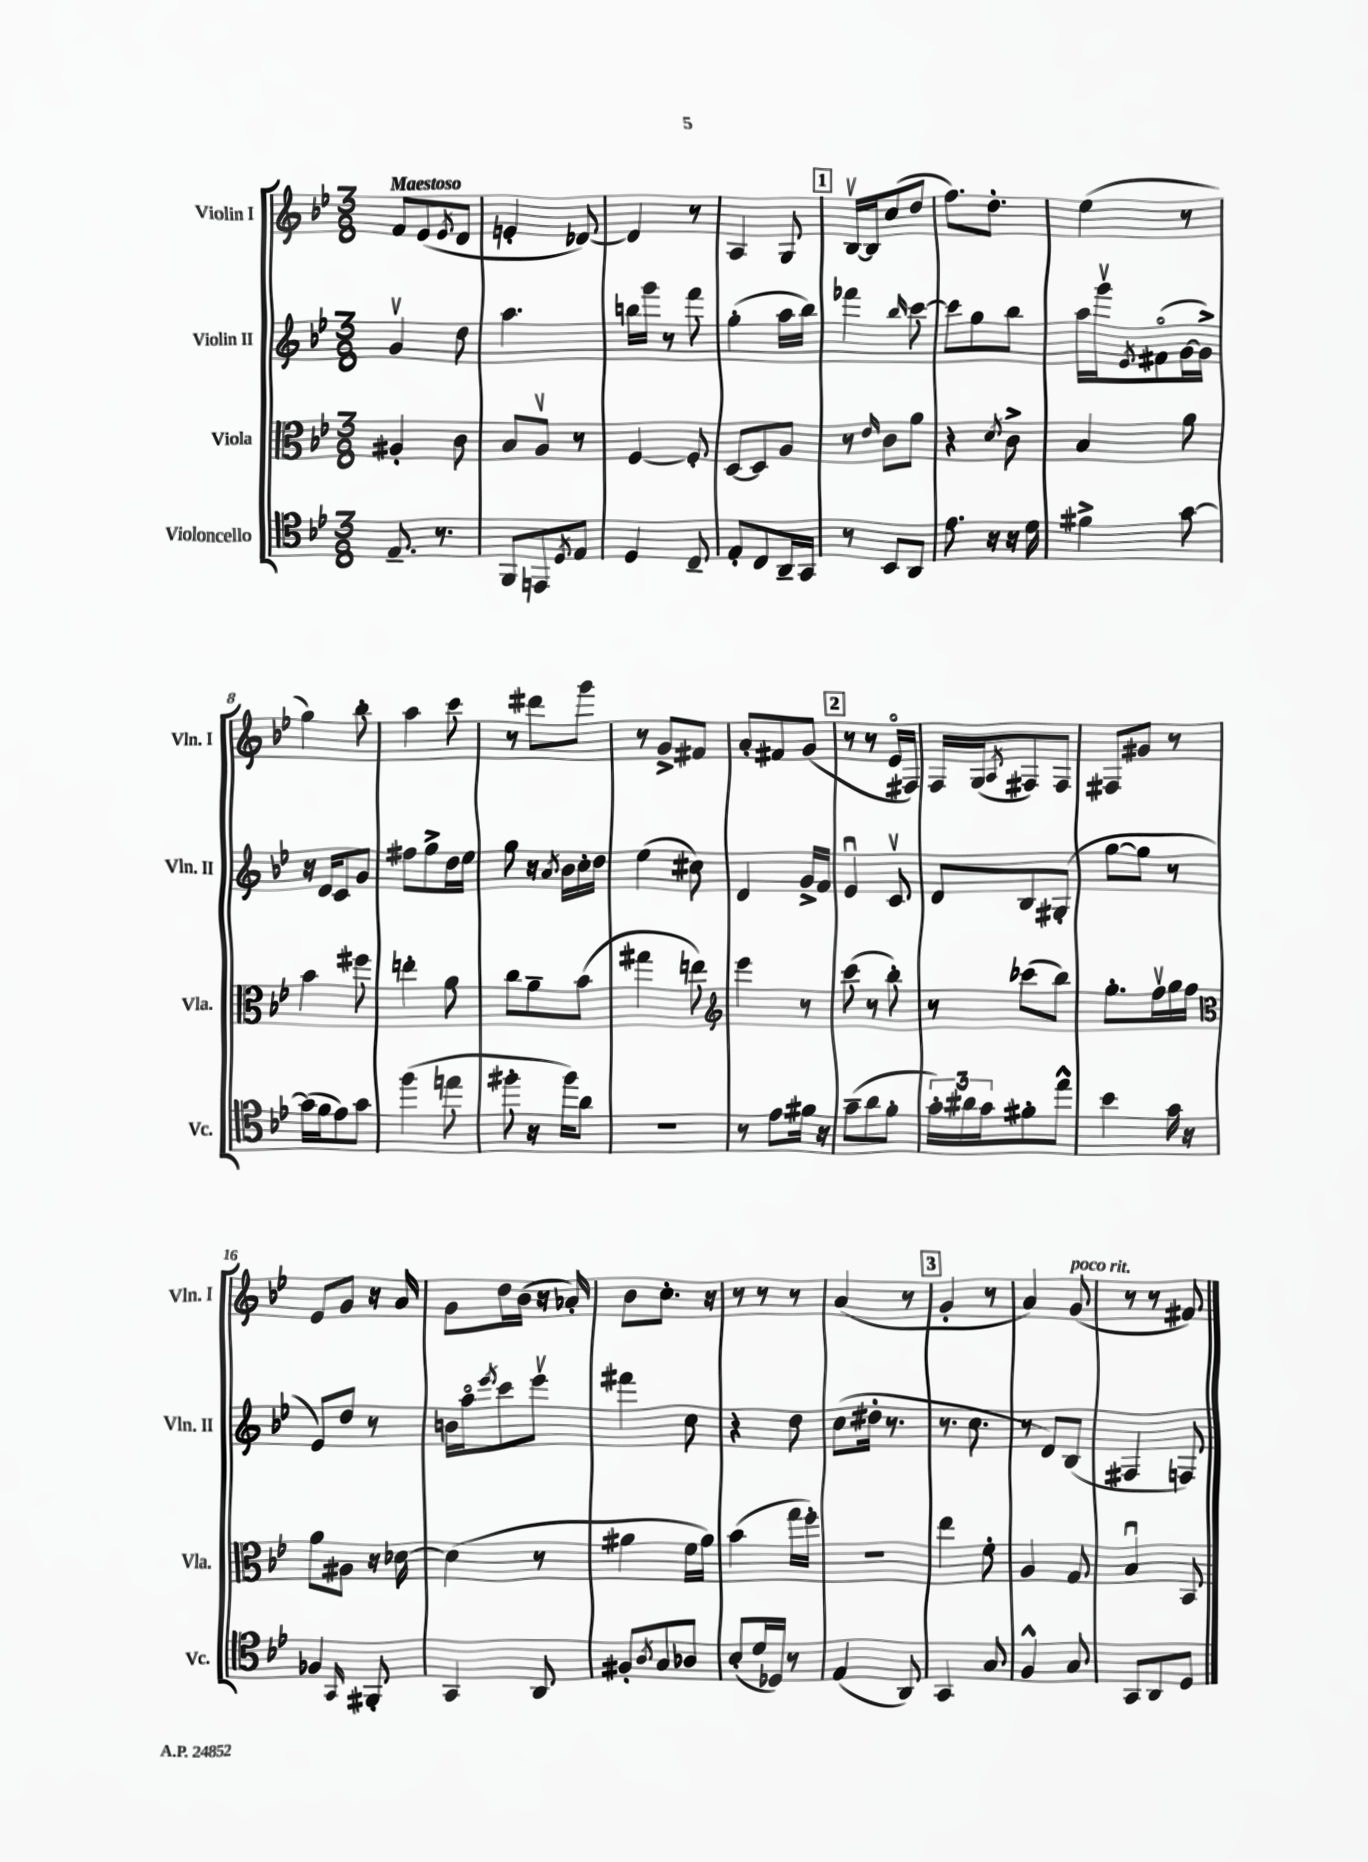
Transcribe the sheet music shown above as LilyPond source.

<<
\new StaffGroup <<
\new Staff = "s0" \with { instrumentName = "Violin I" shortInstrumentName = "Vln. I" } {
    \clef treble \key bes \major \numericTimeSignature \time 3/8 \tempo "Maestoso"
    f'8 ees'8( \acciaccatura { ees'8 } d'8 |
    e'4-. des'8~) |
    des'4 r8 |
    a4 g8 |
    \mark \markup { \box "1" } bes16~\upbow bes16 c''8( d''8 |
    f''8.) d''8.-. |
    ees''4( r8 |
    g''4) bes''8-. |
    a''4 c'''8 |
    r8 dis'''8 g'''8 |
    r8 g'8-> fis'8 |
    a'8-. fis'8 g'8( |
    \mark \markup { \box "2" } r8 r8 ees'16\flageolet fis16) |
    f16 g16( \acciaccatura { a8 } fis8) fis8 |
    fis8 gis'8 r8 |
    ees'8 g'8 r16 a'16 |
    g'8 d''16 bes'16( r16 aes'16-.) |
    bes'8 c''8.-. r16 |
    r8 r8 r8 |
    a'4( r8 |
    \mark \markup { \box "3" } g'4-. r8 |
    a'4) g'8^\markup { \italic "poco rit." }( |
    r8 r8 fis'8) \bar "|." |
}
\new Staff = "s1" \with { instrumentName = "Violin II" shortInstrumentName = "Vln. II" } {
    \clef treble \key bes \major \numericTimeSignature \time 3/8
    g'4\upbow d''8 |
    a''4. |
    b''16 g'''16 r8 f'''8 |
    g''4-.( a''16 bes''16) |
    \mark \markup { \box "1" } fes'''4 \grace { bes''16 } c'''8~ |
    c'''8 g''8 bes''8 |
    a''16 g'''16\upbow \acciaccatura { ees'8 } fis'8\flageolet( g'16~ g'16->) |
    r16 d'16 c'8 g'8 |
    fis''8 g''8-> d''16 ees''16 |
    g''8 r16 \acciaccatura { a'8 } bes'16 c''16-. d''16 |
    ees''4( cis''8) |
    d'4 g'16-> f'16 |
    \mark \markup { \box "2" } ees'4\downbow c'8\upbow |
    d'8 bes8 gis8-.( |
    g''8~ g''8 r8 |
    ees'8) d''8 r8 |
    b'16 a''16\flageolet \acciaccatura { ees'''8 } c'''8 ees'''8\upbow |
    fis'''4 c''8 |
    r4 d''8 |
    c''8( dis''16-. r8. |
    \mark \markup { \box "3" } r8. c''8. |
    r8 d'8) bes8( |
    fis4 f8) \bar "|." |
}
\new Staff = "s2" \with { instrumentName = "Viola" shortInstrumentName = "Vla." } {
    \clef alto \key bes \major \numericTimeSignature \time 3/8
    ais4-. c'8 |
    bes8 a8\upbow r8 |
    f4~ f8-. |
    d8~ d8 a8 |
    \mark \markup { \box "1" } r8 \grace { ees'16 } c'8 a'8 |
    r4 \acciaccatura { d'8 } c'8-> |
    bes4 a'8 |
    bes'4 fis''8 |
    e''4-. a'8 |
    c''8 a'8-- bes'8( |
    gis''4 e''8) |
    \clef treble ees'''4 r8 |
    \mark \markup { \box "2" } c'''8( r8 bes''8-.) |
    r8 ces'''8( bes''8) |
    g''8.-. f''16\upbow g''16 f''16 |
    \clef alto a'8 ais8 r16 des'16~ |
    des'4( r8 |
    ais'4 f'16 ais'16) |
    bes'4( g''16 f''16-.) |
    R4. |
    \mark \markup { \box "3" } ees''4 f'8-. |
    a4 g8 |
    bes4\downbow bes,8 \bar "|." |
}
\new Staff = "s3" \with { instrumentName = "Violoncello" shortInstrumentName = "Vc." } {
    \clef tenor \key bes \major \numericTimeSignature \time 3/8
    ees8.-- r8. |
    f,8 e,8 \acciaccatura { d8 } ees8 |
    d4 c8-- |
    ees8-. c8 a,16-- g,16 |
    \mark \markup { \box "1" } r8 bes,8 a,8 |
    ees'8. r16 r16 d'16 |
    fis'4-> g'8~ |
    g'16( f'16 ees'8) g'8 |
    f''4( e''8 |
    fis''8-. r16 fis''16) a'8 |
    r4. |
    r8 ees'8 fis'16 r16 |
    \mark \markup { \box "2" } g'8--( a'8 f'8-. |
    \tuplet 3/2 { g'16-.) ais'16 g'16 } fis'8-. ees''8-^ |
    bes'4 g'16 r16 |
    fes4 \grace { g,16 } fis,8-. |
    g,4 a,8 |
    fis8-. \acciaccatura { a8 } g8 aes8 |
    bes8-.( d'16 des16) r8 |
    ees4( a,8) |
    \mark \markup { \box "3" } g,4 g8 |
    f4-^ g8 |
    g,8 a,8 d8 \bar "|." |
}
>>
>>
